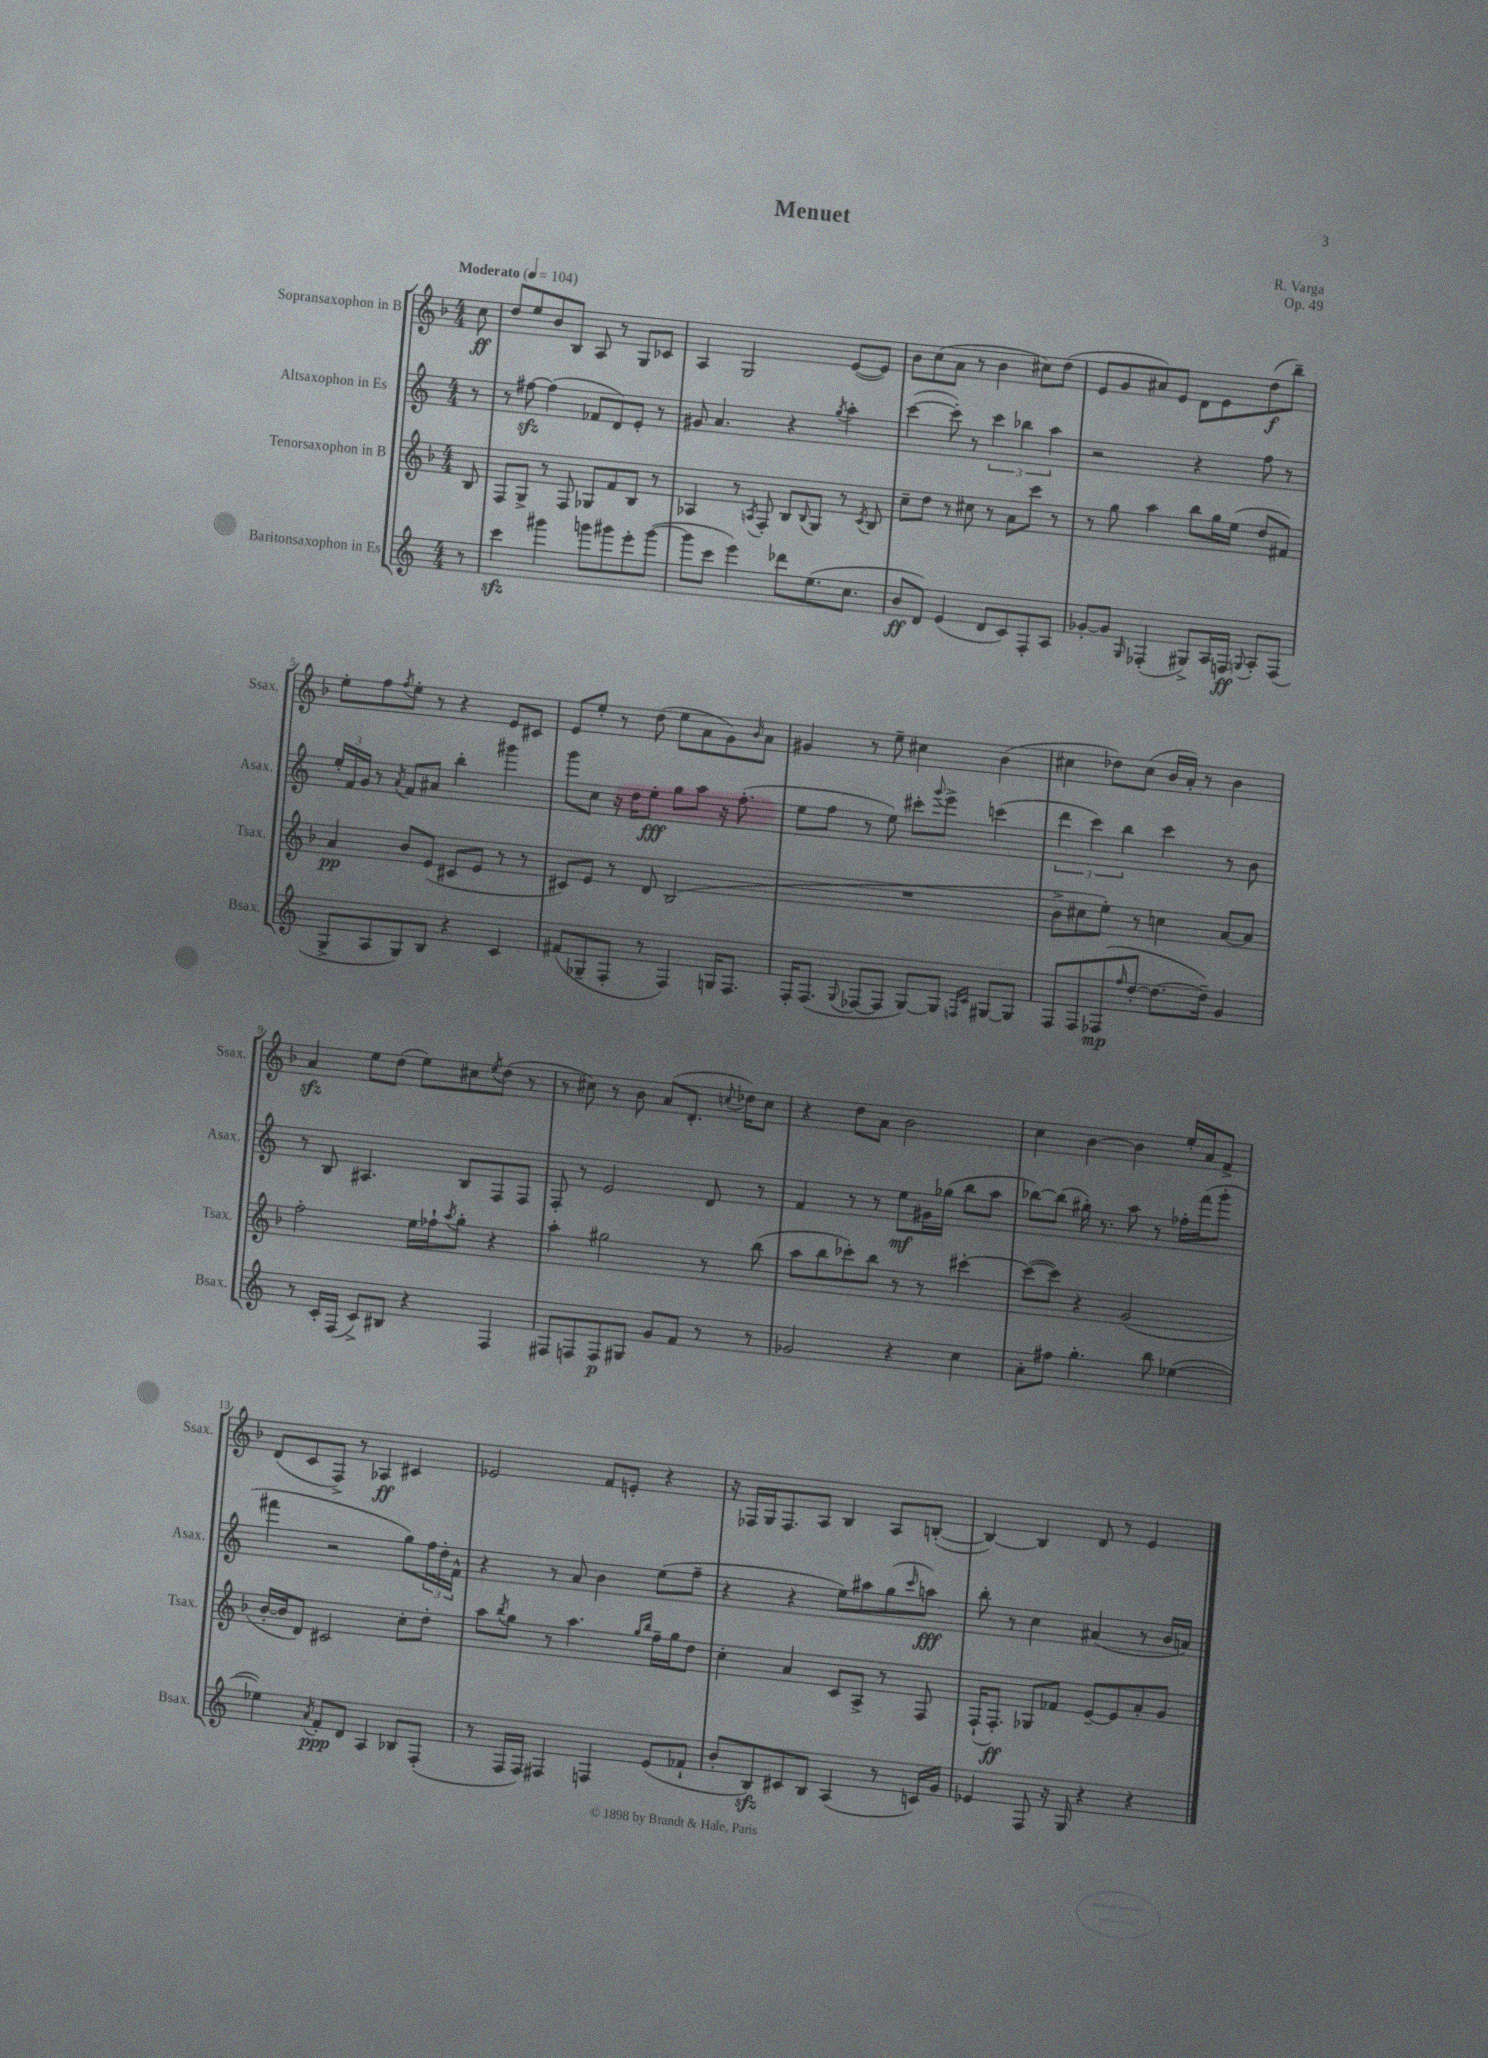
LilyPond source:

\header { title = "Menuet" composer = "R. Varga" opus = "Op. 49" }
<<
\new StaffGroup <<
\new Staff = "s0" \with { instrumentName = "Sopransaxophon in B" shortInstrumentName = "Ssax." } {
    \clef treble \key f \major \numericTimeSignature \time 4/4 \partial 8 \tempo "Moderato" 4 = 104
    c''8\ff |
    d''8 e''8 bes'8 bes8 a8 r8 g8 ces'8 |
    a4 g2 e'8~( e'8) |
    bes'8 c''8( a'8 r8 bes'4 cis''8) d''8( |
    e'8 g'8 ais'8) e'8 d'8 e'8 d''8\f( bes''8--) |
    e''8-. f''8 \acciaccatura { f''8 } e''8-. r8 r4 e'8 cis'8 |
    e'8 e''8-. r8 d''8( e''8 a'8 g'8) \grace { bes'16 } a'8 |
    gis'4 r8 e''8-- cis''4 bes'4( |
    cis''4 des''8) cis''8( bes'16 a'16-.) r8 bes'4 |
    a'4\sfz e''8 d''8( e''8) cis''8 \acciaccatura { e''8 } d''8( r8 |
    r8 cis''8) r8 bes'8 a'8( d'8.-. \appoggiatura { c''8 } des''16) c''8 |
    r4 d''8 a'8 bes'2 |
    c''4 bes'4~ bes'4 e''16-. a'16 f'8-> |
    d'8( c'8 f8->) r8 aes4\ff cis'4 |
    ees'2 f'8 e'8-. r4 |
    r16 fes16 g16 fes8. a8 bes4 a8 b8~-.( |
    b4~) b4 d'8 r8 e'4 \bar "|." |
}
\new Staff = "s1" \with { instrumentName = "Altsaxophon in Es" shortInstrumentName = "Asax." } {
    \clef treble \key c \major \numericTimeSignature \time 4/4 \partial 8
    r8 |
    r8 fis''8~\sfz fis''4( fes'8 d'8) e'8-. r8 |
    gis'8 a'4. r4 \acciaccatura { g''8 } a''4-. |
    c'''4~( c'''8-.) r8 \tuplet 3/2 { c'''4 bes''4 a''4 } |
    r2 r4 f''8 r8 |
    \tuplet 3/2 { e''16-. f'16 g'16 } r8 \acciaccatura { a'8 } f'8 ais'8 b''4-. gis'''4 |
    g'''8 c''8 r16 d''16 e''8-.\fff g''8 a''8 r16 f''8.-.( |
    e''8 f''8 r8 e''8) cis'''8-. \appoggiatura { g'''8 } e'''8-> c'''4( |
    \tuplet 3/2 { d'''4 c'''4) b''4 } c'''4 r8 b'8 |
    r8 b8 ais4. b8 f8 f8 |
    f8-. r8 e'2 d'8 r8 |
    f'4 r8 r8 e''8\mf gis'16 ges''16( b''8 a''8 |
    bes''8~) bes''8( gis''16-.) r8. a''8 r8 fes''16-. f'''16( g'''8-. |
    fis'''4 r2 g''8) \tuplet 3/2 { f''16 d''16-. f'16-^ } |
    r4 r8 a'8 b'4 e''8( f''8-- |
    r4 r4 e''8) ais''8 g''8( \grace { c'''16 } a''8\fff) |
    b''8-. r8 c''4 ais'4( r8 b'16 a'16) \bar "|." |
}
\new Staff = "s2" \with { instrumentName = "Tenorsaxophon in B" shortInstrumentName = "Tsax." } {
    \clef treble \key f \major \numericTimeSignature \time 4/4 \partial 8
    bes8 |
    f8 g8-> r8 f8 ges8 f'8 bes8 r8 |
    aes4 r8 \acciaccatura { a8 } f8-. bes8 \appoggiatura { bes8 } g8 r8 \acciaccatura { c'8 } bes8 |
    c''8-- d''8 r8 cis''8 r8 a'8 c'''8 r8 |
    r8 g''8 a''4 bes''8 g''16 e''16( d''8 fis'8) |
    a'4\pp bes'8 e'8( cis'8 e'8 r8 r8 |
    cis'8) e'8 r8 d'8 bes2( |
    R1 |
    bes'8-> cis''8 e''8-.) r8 c''4 a'8~ a'8 |
    f''2-. e''16 fes''16-! \acciaccatura { a''8 } g''8-. r4 |
    a''4-. gis''2 r8 bes''8( |
    a''8 bes''8 ces'''8-.) bes''8 r8 r8 cis'''4~-. |
    cis'''8~( cis'''8) r4 g'2( |
    bes'16~-. bes'16 d'8) cis'2 c''8-. d''8-. |
    a''8 \acciaccatura { bes''8 } g''8 r8 a''4. \grace { g''16 bes''16 } f''16-- g''16 d''8 |
    c''4-. a'4 c'8 a8-> r8 f8 |
    f16-!( f8.-.\ff) ges8 fes'8 e'8~-- e'8 a'8-. g'8 \bar "|." |
}
\new Staff = "s3" \with { instrumentName = "Baritonsaxophon in Es" shortInstrumentName = "Bsax." } {
    \clef treble \key c \major \numericTimeSignature \time 4/4 \partial 8
    r8 |
    c'''4\sfz gis'''4 g'''8 gis'''8 e'''8-. gis'''8~( |
    gis'''8 c'''8 e'''4) des'''8 e''8.( c''8. |
    b'8\ff d'8) e'4( d'8 c'8) f8-. a8 |
    ges'8~-. ges'8 \grace { g16 } fes4-.( gis8->) a16 f16\ff \appoggiatura { g8 } a8-. f8( |
    g8-> a8 g8) b8 r4 c'4 |
    fis'8( ges8-- f8-. r8 f4) g16 f8. |
    f16-. f8.( \appoggiatura { g8 } fes8~ fes8 g8~) g8 \grace { f16 c'16 } gis8~ gis8 |
    f8 f8 fes8\mp( \grace { f''16 } d''8~-. d''8.~ d''16--) g'4 |
    r8 c'16-. f16( c'8->) bis8 r4 f4 |
    fis8 f8 f8\p gis8 g'8 f'8 r8 r8 |
    ges'2 r4 c''4 |
    a'8-. fis''8 g''4.-. b''8 ees''4~( |
    ees''4) \acciaccatura { a'8 } f'8-.\ppp d'8 a4 bes8 f8-.( |
    r8 f16 f16) fis4 f4 e'8( fes'8-! |
    b'8-. b8\sfz) cis'8 b8 a4( r8 c'16) g'16 |
    ees'4 f8 r16 g16 r4 r4 \bar "|." |
}
>>
>>
